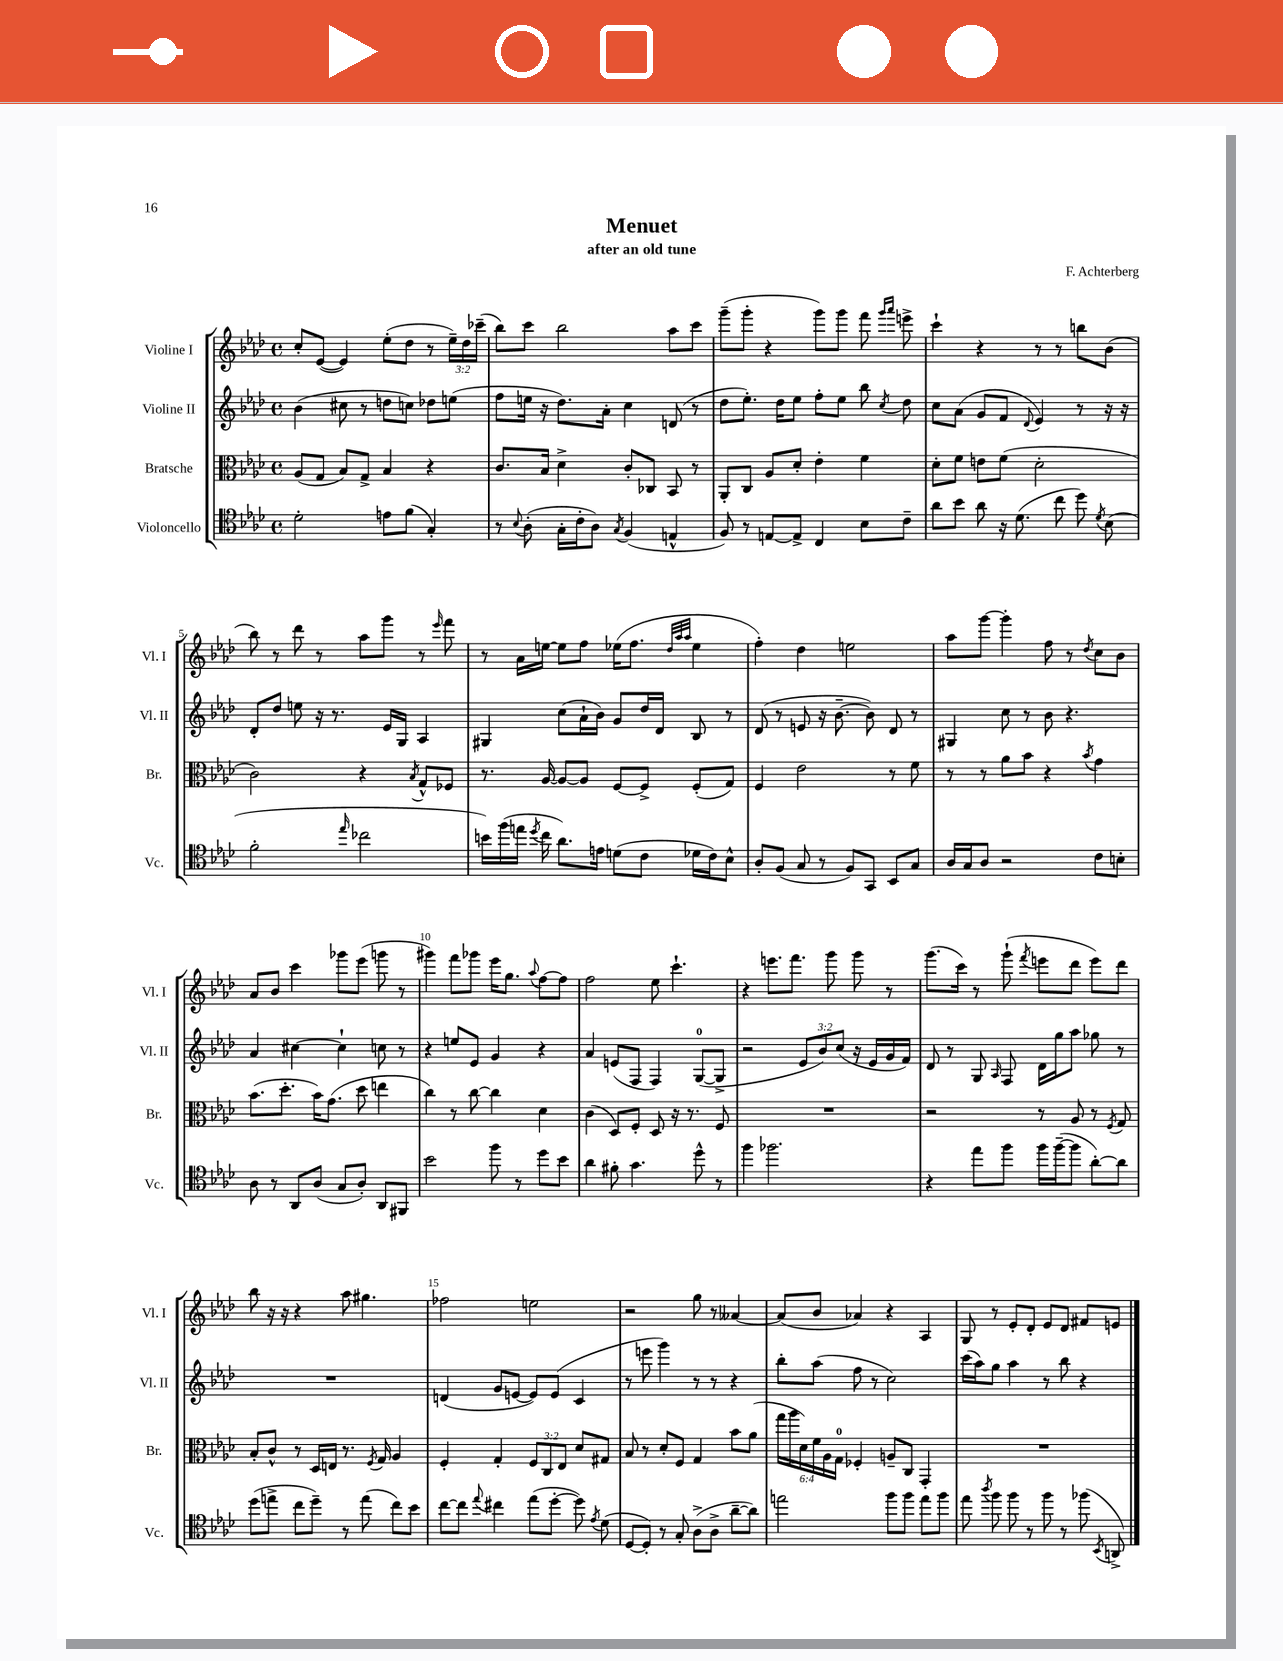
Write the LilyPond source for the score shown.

\header { title = "Menuet" composer = "F. Achterberg" subtitle = "after an old tune" }
<<
\new StaffGroup <<
\new Staff = "s0" \with { instrumentName = "Violine I" shortInstrumentName = "Vl. I" } {
    \clef treble \key aes \major \defaultTimeSignature \time 4/4 \override Staff.TupletNumber.text = #tuplet-number::calc-fraction-text
    \autoBeamOff c''8[-. ees'8]~( ees'4) ees''8[-.( des''8] r8 \tuplet 3/2 { ees''16[--) des''16 ces'''16]--( } |
    bes''8[) c'''8] bes''2 aes''8[ c'''8] |
    g'''8[--( g'''8]-. r4 g'''8[) g'''8] f'''8 \grace { g'''16[ aes'''16] } e'''8-> |
    c'''4-! r4 r8 r8 b''8[ bes'8]( |
    bes''8) r8 des'''8 r8 aes''8[ g'''8] r8 \grace { ees'''16 } f'''8 |
    r8 aes'16[ e''16]~ e''8[ f''8] ees''16[( f''8.] \grace { des''32[ aes''32 aes''32] } ees''4 |
    f''4-.) des''4 e''2 |
    aes''8[ g'''8]~ g'''4-. f''8 r8 \acciaccatura { des''8 } c''8[ bes'8] |
    aes'8[ bes'8] c'''4 ges'''8[ ees'''8]( g'''8 r8 |
    gis'''4) f'''8[ ges'''8] ees'''16[ g''8.] \appoggiatura { aes''8 } f''8[~ f''8] |
    f''2 ees''8 c'''4.-! |
    r4 e'''8.[ f'''8.] g'''8 g'''8 r8 |
    g'''8.[( c'''16]) r8 g'''8-!( \acciaccatura { f'''8 } e'''8[ des'''8] e'''8[) des'''8] |
    bes''8 r16 r16 r4 aes''8 gis''4. |
    fes''2 e''2 |
    r2 g''8 r8 aeses'4~ |
    aeses'8[( bes'8] aes'4) r4 aes4 |
    g8 r8 ees'8[-. des'8]-. ees'8[ des'8] fis'8[ e'8] \bar "|." |
}
\new Staff = "s1" \with { instrumentName = "Violine II" shortInstrumentName = "Vl. II" } {
    \clef treble \key aes \major \defaultTimeSignature \time 4/4 \override Staff.TupletNumber.text = #tuplet-number::calc-fraction-text
    \autoBeamOff bes'4( cis''8 r8 d''8[ c''8]) des''8[ e''8]( |
    f''8[ e''16] r16 des''8.[) aes'16]-. c''4 d'8( r8 |
    des''8[ ees''8.]-.) des''16[ ees''8] f''8[-. ees''8] bes''8 \acciaccatura { c''8 } des''8 |
    c''8[ aes'8]( g'8[ f'8] \appoggiatura { des'8 } ees'4) r8 r16 r16 |
    des'8[-. des''8] e''8 r16 r8. ees'16[ g16] aes4 |
    gis4 c''8[( aes'16-! bes'16]) g'8[ des''16 des'16] bes8 r8 |
    des'8( r8 e'8 r16 bes'8.~-- bes'8) des'8 r8 |
    gis4 c''8 r8 bes'8 r4. |
    aes'4 cis''4~ cis''4-! c''8 r8 |
    r4 e''8[ ees'8] g'4 r4 |
    aes'4 e'8[( f8] f4) g8[-0~( g8]-> |
    r2 \tuplet 3/2 { ees'8[ bes'8) c''8]( } r16 ees'16[ g'16 f'16]) |
    des'8 r8 g8 \grace { aes16 } f8 des'16[ g''16 aes''8] ges''8 r8 |
    R1 |
    d'4( g'8[ e'8]~ e'8[) e'8]( c'4 |
    r8 e'''8 g'''4) r8 r8 r4 |
    bes''8[-. aes''8]( f''8 r8 c''2) |
    c'''16[( aes''16) g''8] aes''4 r8 bes''8 r4 \bar "|." |
}
\new Staff = "s2" \with { instrumentName = "Bratsche" shortInstrumentName = "Br." } {
    \clef alto \key aes \major \defaultTimeSignature \time 4/4 \override Staff.TupletNumber.text = #tuplet-number::calc-fraction-text
    \autoBeamOff aes8[( g8] bes8[) g8]-> bes4 r4 |
    c'8.[ bes16] des'4-> c'8[-. ces8] bes,8 r8 |
    aes,8[-. c8] aes8[ des'8]-. ees'4-. f'4 |
    des'8[-. f'8] e'8[ f'8]( des'2-. |
    c'2) r4 \acciaccatura { bes8 } g8[-^ fes8] |
    r8. aes16~ aes8[~ aes8] f8[~ f8]-> f8[-.( g8]) |
    f4 ees'2 r8 f'8 |
    r8 r8 aes'8[ bes'8] r4 \acciaccatura { bes'8 } g'4 |
    bes'8.[( des''8.]-. bes'16[) g'8.]( des''8 e''4 |
    c''4) r8 c''8~ c''4 des'4 |
    c'4( des8[) f8]-. des8 r16 r8. f8 |
    R1 |
    r2 r8 aes8 r8 \acciaccatura { f8 } g8 |
    bes8[-. c'8]-^ r8 des16[ e16] r8. \acciaccatura { f8 } g16 aes4 |
    f4-. g4-. \tuplet 3/2 { f8[ c8 ees8] } des'8[ gis8] |
    bes8 r8 des'8[-. f8] g4 bes'8[ aes'8]( |
    \tuplet 6/4 { g''16[ aes''16 des'16) f'16 aes16 g16]-0 } fes4-. a8[-- c8] g,4-. |
    R1 \bar "|." |
}
\new Staff = "s3" \with { instrumentName = "Violoncello" shortInstrumentName = "Vc." } {
    \clef tenor \key aes \major \defaultTimeSignature \time 4/4
    \autoBeamOff des'2-. e'8[ f'8]( g4-.) |
    r8 \appoggiatura { bes8 } aes8-.( g16[-. c'16-. aes8]) \acciaccatura { g8 } f4( e4-^ |
    f8) r8 e8[~ e8]-> c4 bes8[ c'8]-- |
    aes'8[ bes'8] aes'8 r16 des'8.( c''8 des''8) \acciaccatura { des'8 } bes8( |
    f'2-. \grace { ees''16 } ces''2 |
    b'16[) f''16( e''16] \acciaccatura { des''8 } c''16 aes'8.[) e'16] d'8[( c'8] des'16[ c'16) bes8]-^ |
    aes8[-. f8]( g8 r8 f8[) g,8] bes,8[ g8] |
    aes16[ g16 aes8] r2 c'8[ b8]-. |
    aes8 r8 aes,8[ aes8]( g8[ aes8]-.) aes,8[ fis,8] |
    bes'2 f''8 r8 des''8[ bes'8] |
    aes'4 fis'8-. g'4. des''8-^ r8 |
    f''4 fes''2. |
    r4 ees''8[ f''8] f''16[ f''16~--( f''8] aes'8[~-.) aes'8] |
    des''8[( e''8]-> c''8[ des''8]--) r8 e''8( c''8[) bes'8] |
    c''8[~ c''8] \appoggiatura { ees''8 } cis''4 ees''8[( des''8]~-. des''8) \acciaccatura { ees'8 } des'8( |
    des8[~ des8]-.) r8 g8-. aes8[->( aes8]-> aes'8[~-- aes'8]) |
    e''2 f''8[ f''8] e''8[ f''8] |
    ees''8 \acciaccatura { aes''8 } f''8 f''8 r8 f''8 r8 fes''8( \acciaccatura { bes,8 } a,8->) \bar "|." |
}
>>
>>
\layout { \context { \Score \override BarNumber.break-visibility = ##(#f #t #t) barNumberVisibility = #(every-nth-bar-number-visible 5) } }
